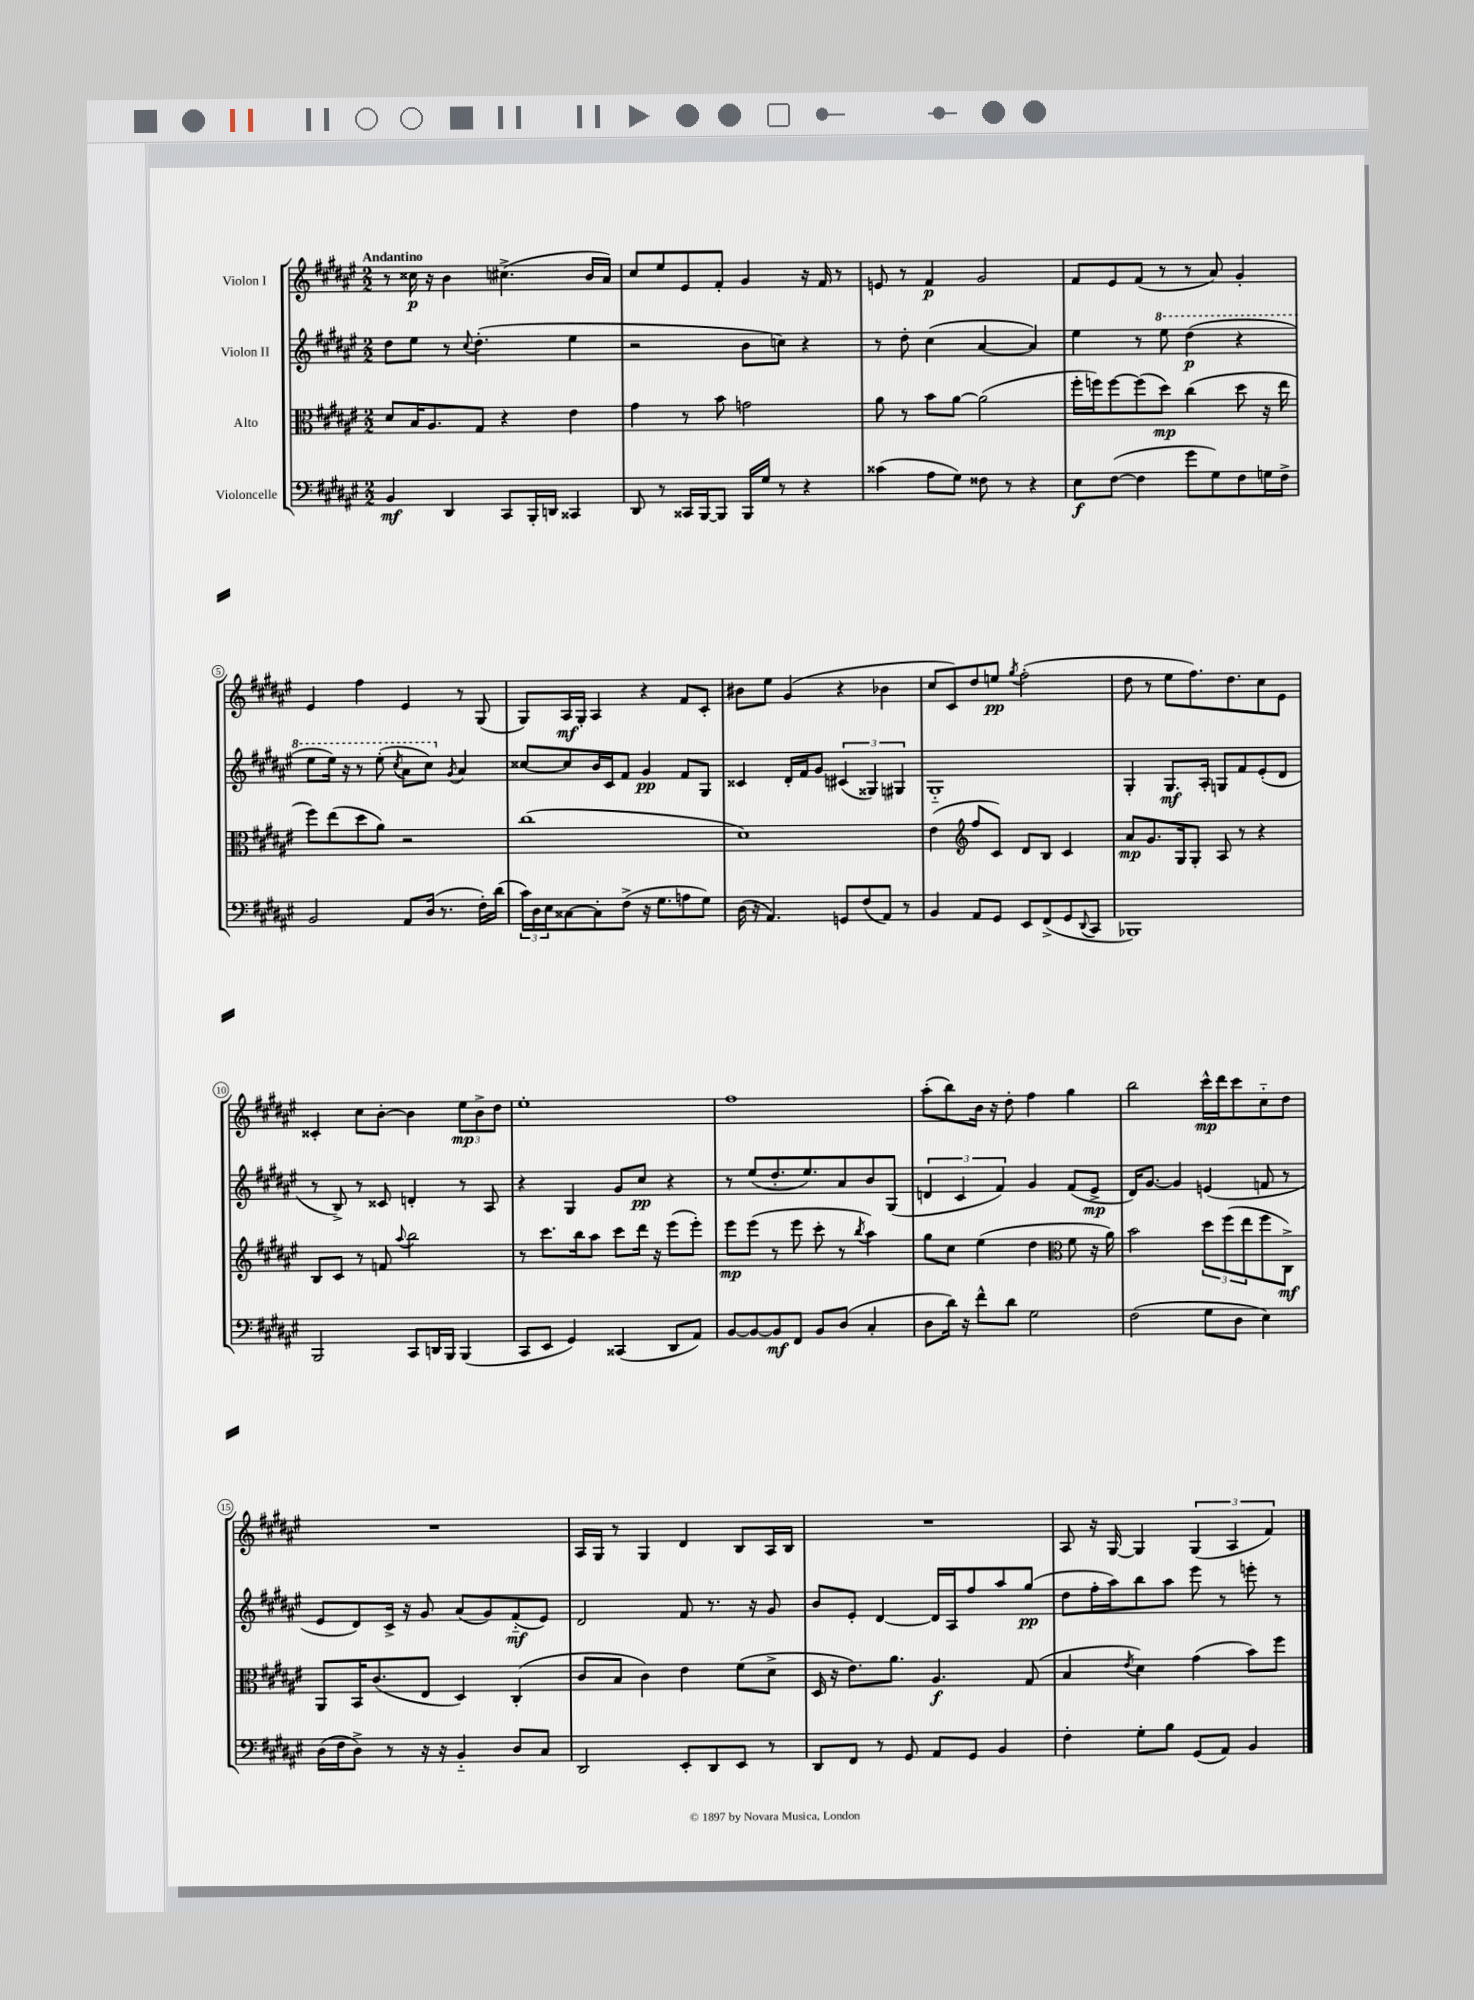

**kern	**kern	**kern	**kern
*staff4	*staff3	*staff2	*staff1
*clefF4	*clefC3	*clefG2	*clefG2
*k[f#c#g#d#a#e#]	*k[f#c#g#d#a#e#]	*k[f#c#g#d#a#e#]	*k[f#c#g#d#a#e#]
*M2/2	*M2/2	*M2/2	*M2/2
4BB	8d#	8dd#	8r
.	16B	8ee#	16cc##
.	8.A#	.	16r
4DD#	.	8r	4b
.	.	8qqcc#	.
.	8G#	(4.dd#'	.
8CC#	4r	.	(4.cc#^
16BBB'	.	.	.
16DD	.	.	.
4CC##	4e#	4ee#	.
.	.	.	16b
.	.	.	16a#)
=	=	=	=
8DD#	4g#	2r	8cc#
8r	.	.	8ee#
16CC##	8r	.	8e#
[16BBB	.	.	.
8BBB]	8b	.	8f#'
16BBB	2g	8b	4g#
16G#	.	.	.
8r	.	8cc)	.
4r	.	4r	16r
.	.	.	16f#
.	.	.	8r
=	=	=	=
(4c##	8a#	8r	8e
.	8r	8dd#'	8r
8A#	8b	(4cc#	4f#
8G#)	[8a#	.	.
8F##	(2a#]	[4a#	2g#
8r	.	.	.
4r	.	4a#])	.
=	=	=	=
8E#	16ff#'	4ee#	8f#
.	16ff)	.	.
([8F#	[8ff	.	8e#
4F#]	(8ff]	8r	(8f#
.	8dd#)	8eee#	8r
8g#	(4cc#	(4ddd#	8r
8G#)	.	.	8a#)
8F#	8dd#	4r	4g#'
16G	16r	.	.
16F#^	16ee#	.	.
=	=	=	=
2BB	8ff#)	8eee#	4e#
.	(8ee#	16eee#)	.
.	.	16r	.
.	8dd#	8r	4ff#
.	8a#)	(8eee#'	.
.	.	8qccc#	.
8AA#	2r	8aa#	4e#
(16D#	.	8ccc#)	.
8.r	.	.	.
.	.	8qg#	.
.	.	4a#	8r
16F#')	.	.	(8G#
(16d#	.	.	.
=	=	=	=
24c#)	(1cc#	[8cc##	8G#)
24D#	.	.	.
24E#	.	.	.
[8C##	.	8cc##]	16A#
.	.	.	16G#'
8C##']	.	16b	4A#
.	.	16c#	.
(8F#^	.	8f#	.
16r	.	4g#	4r
8.G#	.	.	.
8A	.	8f#	8f#
8G#)	.	8G#	8c#'
=	=	=	=
(16D#	1d#)	4c##	8b#
16r	.	.	.
4.AA#)	.	.	8ee#
.	.	16d#'	(4g#
.	.	16f#	.
.	.	8g#	.
8GG	.	(6c#	4r
(8F#	.	.	.
.	.	6G##)	.
8AA#)	.	.	4b-
.	.	6G#	.
8r	.	.	.
=	=	=	=
4BB	(4e#	1G#'~	8cc#
.	.	.	8c#)
*	*clefG2	*	*
8AA#	8ff#	.	8dd#
8GG#	8c#)	.	8ee
.	.	.	8qgg#
8EE#	8d#	.	(2ff#'
(8FF#^	8B	.	.
8GG#	4c#	.	.
8qqDD#	.	.	.
8CC#	.	.	.
=	=	=	=
1BBB-)	8a#	4G#'	8dd#
.	8.g#	.	8r
.	.	8.G#	8ee#
.	16G#	.	.
.	8G#'	.	8.ff#)
.	.	16A#'	.
.	8A#	8G	.
.	.	.	8.dd#
.	8r	8f#	.
.	4r	(8e#'	8cc#
.	.	8d#	8e#
=	=	=	=
2BBB	8B	8r	4c##'
.	8c#	8B^)	.
.	8r	8r	8cc#
.	8f	8c##	[8b'
.	8qqaa#	.	.
8CC#	2bb	4d'	4b]
16DD	.	.	.
16BBB	.	.	.
(4BBB	.	8r	12ee#
.	.	.	12b^
.	.	8A#	.
.	.	.	12dd#
=	=	=	=
8CC#	8r	4r	1ee#'
8EE#	8.ccc#	.	.
4GG#)	.	4G#	.
.	16bb	.	.
.	8aa#	.	.
(4CC##	8ccc#	8g#	.
.	16ddd#	8cc#	.
.	16r	.	.
8DD#	(8eee#	4r	.
8AA#)	8eee#')	.	.
=	=	=	=
[8BB	8eee#	8r	1ff#
8BB_	(8eee#	(8ee#	.
8BB]	8r	8.dd#'	.
8FF#	8eee#	.	.
.	.	8.ee#)	.
8BB	8ccc#'	.	.
(8D#	8r	8a#	.
.	8qbb	.	.
4C#'	4aa#)	8b	.
.	.	(8G#	.
=	=	=	=
8D#	8gg#	6d	(8aa#'
16d#)	8cc#	.	8bb)
.	.	6c#	.
16r	.	.	.
8f#^^	(4ee#	.	16b
.	.	.	16r
.	.	6f#)	.
8d#	.	.	8dd#'
2G#	4dd#	4g#	4ff#
*	*clefC3	*	*
.	8f#	(8f#	4gg#
.	16r	8e#^	.
.	16a#)	.	.
=	=	=	=
(2F#	2b	16d#)	2bb
.	.	[8.g#	.
.	.	4g#]	.
8G#	12dd#	(4e	16ccc#^^
.	.	.	16ddd#
.	(12ff#	.	.
8D#	.	.	8ccc#
.	12ee#	.	.
4E#)	8ff#	8f	8cc#'~
.	8C#^)	8r	8dd#
=	=	=	=
(16D#	8AA#	8e#	1r
16F#	.	.	.
8D#^)	16BB	8d#)	.
.	(8.c#	.	.
8r	.	16c#^	.
.	.	16r	.
16r	8E#	8g#	.
16r	.	.	.
4BB'~	4D#)	(8a#	.
.	.	8g#)	.
8D#	(4C#'	(8f#'~	.
8C#	.	8e#)	.
=	=	=	=
2DD#	8c#	2d#	16A#
.	.	.	16G#
.	8B	.	8r
.	4c#)	.	4G#
8EE#'	4e#	8f#	4d#
8DD#	.	8.r	.
8EE#	(8f#	.	8B
.	.	16r	.
8r	8d#^	8g#	16A#
.	.	.	16B
=	=	=	=
8DD#	16D#	8b	1r
.	16r	.	.
8FF#	8.e#)	8e#'	.
8r	.	[4d#	.
.	8.a#	.	.
8GG#	.	.	.
8AA#	4.A#	16d#]	.
.	.	16A#	.
8GG#	.	8ff#	.
4BB	.	8aa#	.
.	(8G#	(8gg#	.
=	=	=	=
4F#'	4B	8dd#	8A#
.	.	16ff#'	16r
.	.	16aa#)	[16G#
.	8qe#	.	.
8G#'	4d#)	8bb	4G#]
8B	.	8aa#	.
(8GG#	(4g#	8eee#	(6G#
8AA#)	.	8r	.
.	.	.	6A#
4BB	8b)	8eee'	.
.	.	.	6f#)
.	8ff#	8r	.
==	==	==	==
*-	*-	*-	*-
